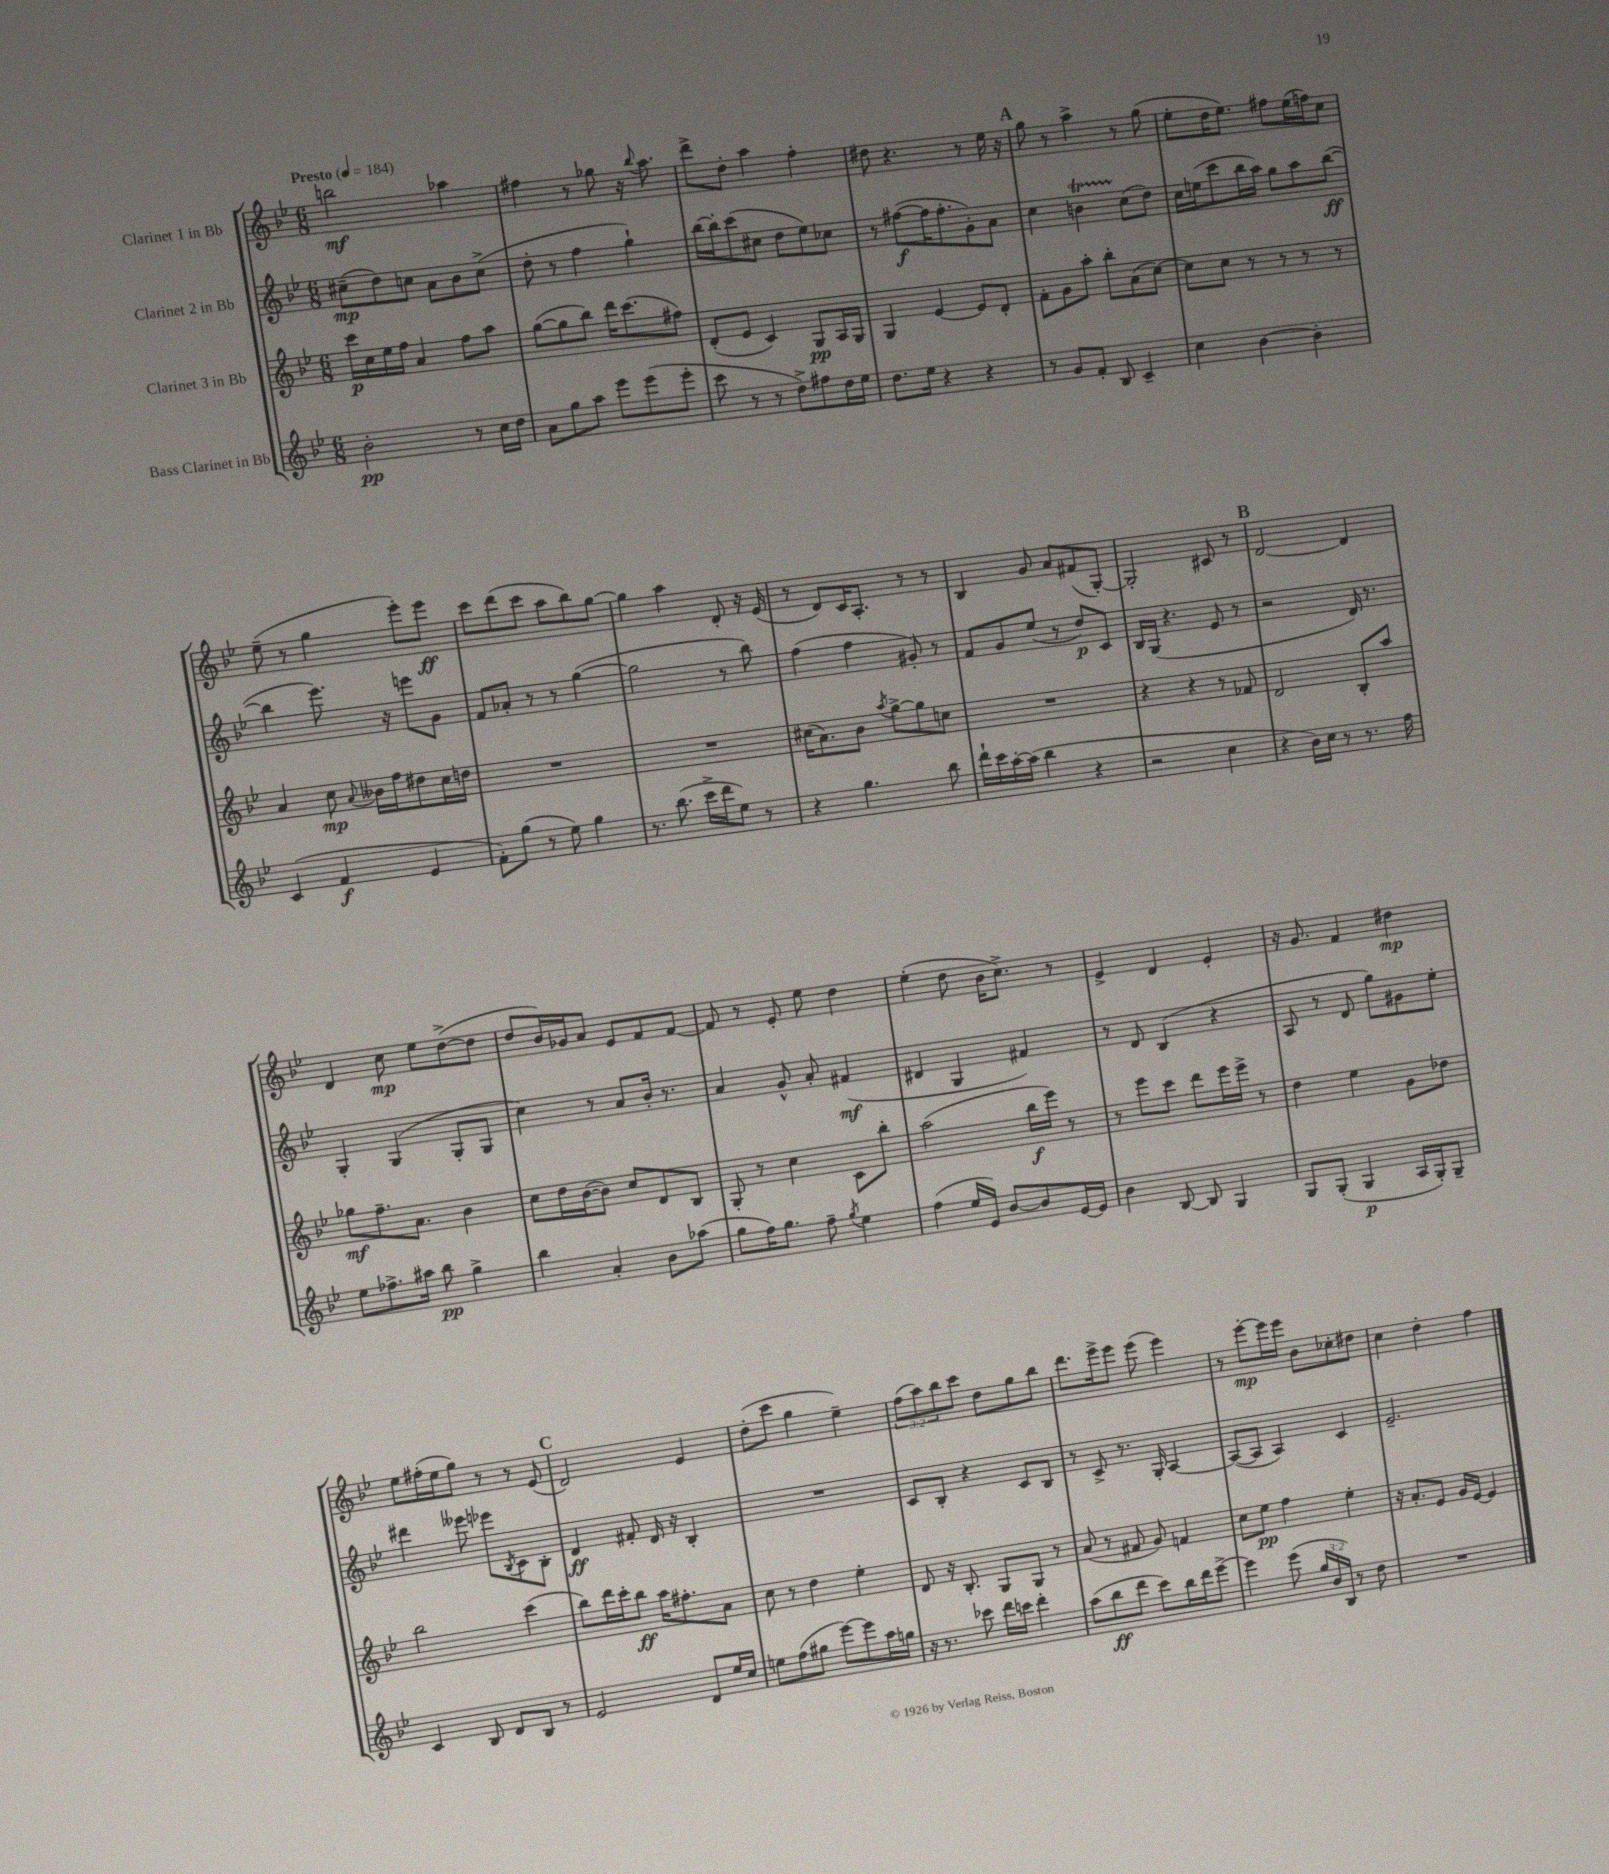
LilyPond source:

<<
\new StaffGroup <<
\new Staff = "s0" \with { instrumentName = "Clarinet 1 in Bb" } {
    \clef treble \key bes \major \numericTimeSignature \time 6/8 \override Staff.TupletNumber.text = #tuplet-number::calc-fraction-text \tempo "Presto" 4 = 184
    b''2\mf aes''4 |
    fis''4 r8 ges''8 r16 \appoggiatura { bes''8 } a''8. |
    d'''8-> d''8-. a''4 f''4-. |
    dis''8 r4. r8 ees''16 r16 |
    \mark \markup { \bold "A" } g''8 r8 a''4-> r8 g''8( |
    ees''8-. d''16 ees''8.) fis''8 ees''16( f''16) c''8 |
    ees''8--( r8 g''4 ees'''8-.) ees'''8\ff |
    c'''8 d'''8( c'''8 a''8 bes''8) g''8~ |
    g''4 a''4 d'8-. r16 ees'16( |
    r8 d'8) c'16 a8.-. r8 r8 |
    bes4 g'8 a'8 fis'8( g8~-.) |
    g2-. cis'8 r8 |
    \mark \markup { \bold "B" } d'2~ d'4 |
    d'4 c''8\mp ees''8 d''8~->( d''8 |
    d''8 bes'16) ges'16 a'8 ees'8 f'8 f'8~ |
    f'8 r8 ees'8-. ees''8 d''4 |
    ees''4-.( d''8 bes'16 c''8.->) r8 |
    ees'4-> d'4 ees'4-. |
    r16 g'8. f'4 dis''4\mp |
    ees''8 fis''16-.( ees''16 g''8) r8 r8 ees'8( |
    \mark \markup { \bold "C" } d'2) ees'4 |
    d''8-.( c'''8 g''4 ees''4--) |
    \tuplet 3/2 { f''8( a''8) bes''8 } c'''8 d''8 g''8 bes''8 |
    d'''8. ees'''16-> ees'''8 ees'''8( ees'''4) |
    r8 ees'''8~-.\mp ees'''16 ees'''16 bes'8 ces''8-. dis''8 |
    c''4 d''4-. f''4 \bar "|." |
}
\new Staff = "s1" \with { instrumentName = "Clarinet 2 in Bb" } {
    \clef treble \key bes \major \numericTimeSignature \time 6/8
    cis''8--\mp( d''8) c''8 a'8 bes'8 c''8->( |
    d''8-. r8 f''4 g''4-!) |
    bes''16~ bes''16-. c'''8( cis''8 d''8 ees''8) ces''8 |
    r8 fis''8~\f( fis''16 fis''8.-. g'8-.) a'8 |
    \mark \markup { \bold "A" } c''4 b'4\startTrillSpan c''8\stopTrillSpan( d''8) |
    c''16 e''16( c'''8 bes''16 a''16) g''8 a''8 bes''8~\ff( |
    bes''4 ees'''8.) r16 e'''8 g'8 |
    f'8 aes'8-. r8 r8 g''4~( |
    g''2 r8 bes''8) |
    f''4( f''4 gis'8-.) r8 |
    f'8 g'8 ees''8( r8 d''8\p) c'8 |
    bes16 g16( r4. ees'8 r8 |
    \mark \markup { \bold "B" } r2 d'16) r8. |
    g4-. g4( g8-. g8 |
    c''4) r8 a'8 bes'16-. r8. |
    a'4 g'8-^ a'8-. fis'4\mf( |
    dis'4 g4 fis'4) |
    r8 d'8 bes4( r4 |
    a8 r8 d'8 g''8) gis'8 ees''8-. |
    dis'''4 eeses'''8 ees'''8 \acciaccatura { bes8 } c'8 bes8-. |
    \mark \markup { \bold "C" } d'4\ff fis'8-. d'16 r16 bes4-. |
    R2. |
    c'8 bes8-. r4 c'8 bes8 |
    r8 c'8-> r8. g16-. a4~ |
    a8~( a8 a4) c'4 |
    ees'2.-- \bar "|." |
}
\new Staff = "s2" \with { instrumentName = "Clarinet 3 in Bb" } {
    \clef treble \key bes \major \numericTimeSignature \time 6/8
    c'''16\p c''16 ees''16 f''16 a'4 f''8 a''8 |
    g''8~( g''8 bes''8) d'''16 c'''8.( fis''8) |
    d'8-.( ees'8 c'4) g8\pp a16 g16 |
    g4 ees'4~ ees'8 d'8-. |
    \mark \markup { \bold "A" } f'8-. g'8 a''8-. bes''8-. a'8( c''8~) |
    c''8 c''8 r8 r8 r8 r8 |
    a'4 c''8\mp \appoggiatura { a'8 } beses'16 f''16 dis''8 c''16 d''16 |
    R2. |
    R2. |
    cis''16( a'8.) bes'8 \acciaccatura { a''8 } g''8~-> g''8 c''8 |
    R2. |
    r4 r4 r8 fes'8 |
    \mark \markup { \bold "B" } d'2 bes8-. a''8 |
    ges''8\mf f''8.-- a'8. bes'4 |
    c''8 d''16 bes'16~( bes'8) c''8 d'8 bes8 |
    g8-. r8 c''4 c'8 bes''8-. |
    a''2( bes''16\f ees'''16) r8 |
    r8 ees'''8 c'''8 d'''8 ees'''16 ees'''16-> r8 |
    d''4 ees''4 g'8 des''8 |
    bes''2 c'''4( |
    \mark \markup { \bold "C" } bes''8) d'''16 c'''16-. bes''8\ff a''16 fis''8.-. a'8 |
    c''8 r8 d''4 ees''4-. |
    d'8 r16 bes8.-. g8 g8 r8 |
    a'8( r8 fis'8 g'8) f'4 |
    c''8 ees''8\pp f''4 ees''4-. |
    r16 a'8.-. ees'8 g'16 ees'16~ ees'4 \bar "|." |
}
\new Staff = "s3" \with { instrumentName = "Bass Clarinet in Bb" } {
    \clef treble \key bes \major \numericTimeSignature \time 6/8 \override Staff.TupletNumber.text = #tuplet-number::calc-fraction-text
    bes'2-.\pp r8 c''16 d''16 |
    a'8 g''8 a''8 ees'''8 ees'''8( ees'''8-. |
    c'''8 r8 r8 d''8->) fis''8 d''16 ees''16 |
    d''8. ees''16 r4 r4 |
    \mark \markup { \bold "A" } r8 g'8 f'8-. bes8 c'4-- |
    c''4 bes'4~ bes'4-. |
    c'4( f'4\f ees'4 |
    f'8-.) g''8( r8 ees''8) g''4 |
    r8. bes''8.( c'''16-> d'''16 ees''8) r8 |
    r4 g''4. bes''8 |
    d'''16-! c'''16 a''16~-. a''16( bes''4 r4 |
    r2 c''4 |
    \mark \markup { \bold "B" } r4 bes'16) c''16 r8 r8. f''16 |
    ees''8 fes''8.-> ais''16 bes''8\pp g''4-> |
    bes''4 a'4-. bes'8 aes''8( |
    g''8 f''16) g''8. f''8-- \acciaccatura { g''8 } ees''4 |
    f''4( ees''16 ees'16) bes'8~ bes'8 ees'16~ ees'16 |
    bes'4 bes8~ bes8 g4 |
    g8 g8-.( g4\p a16 g16-.) g8-- |
    c'4 bes8 d'8 bes8 r8 |
    \mark \markup { \bold "C" } ees'2 d'8 ees''16 c''16 |
    e''8 f''8( gis''8 ees'''8~) ees'''8 a''16 g''16 |
    r16 r8. ces'''8 d'''16 c'''16 d'''4-. |
    a''8( bes''8\ff d'''8 c'''8) bes''16 d'''16 ees'''8~-> |
    ees'''4 ees'''8( \tuplet 3/2 { g''16 bes'16 bes16) } r8 d''8 |
    R2. \bar "|." |
}
>>
>>
\layout { \context { \Score \remove "Bar_number_engraver" } }
